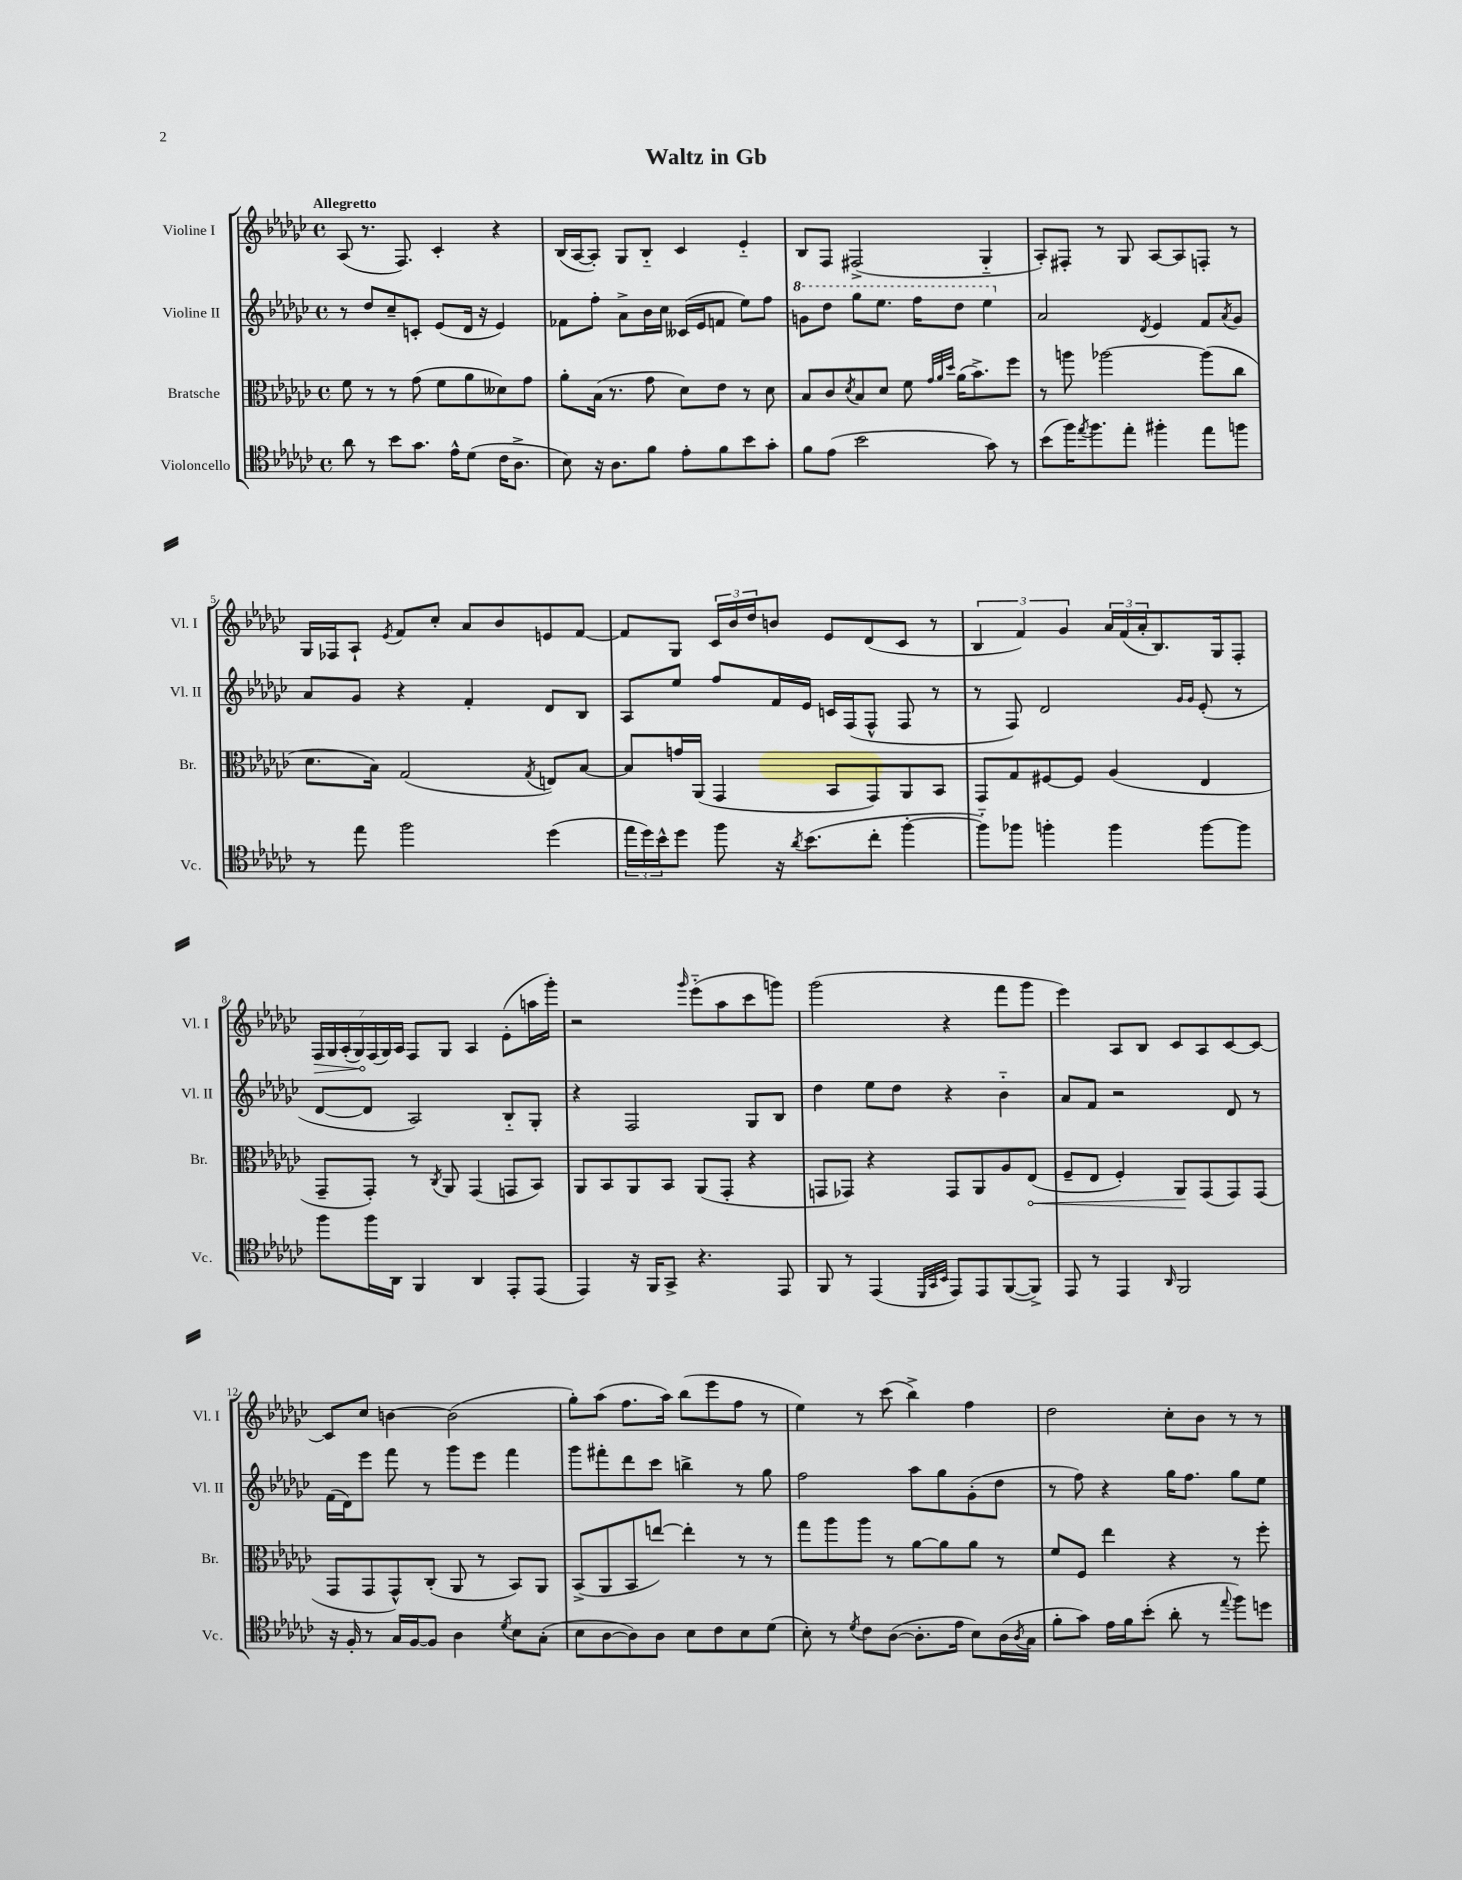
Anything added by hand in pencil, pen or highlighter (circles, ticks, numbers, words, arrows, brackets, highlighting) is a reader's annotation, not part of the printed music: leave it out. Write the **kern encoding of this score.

**kern	**kern	**kern	**kern
*staff4	*staff3	*staff2	*staff1
*clefC4	*clefC3	*clefG2	*clefG2
*k[b-e-a-d-g-c-]	*k[b-e-a-d-g-c-]	*k[b-e-a-d-g-c-]	*k[b-e-a-d-g-c-]
*M4/4	*M4/4	*M4/4	*M4/4
*met(c)	*met(c)	*met(c)	*met(c)
8a-	8f	8r	(8A-
8r	8r	8dd-	8.r
8b-	8r	8cc-~	.
.	.	.	8.F)
8.g-	(8g-	8c'	.
.	8f	(8e-	4c-'
16e-^^	.	.	.
(8d-	8a-	16d-	.
.	.	16r	.
16c-	8d--)	4e-)	4r
8.A-^	.	.	.
.	8g-	.	.
=	=	=	=
8B-)	8a-'	8f-	(16B-
.	.	.	[16A-
16r	(16B-	8ff'	8A-'])
8.A-	8.r	.	.
.	.	8a-^	8G-
8f	8g-	16b-	8B-'~
.	.	16cc-	.
8e-'	8d-)	(16c--	4c-
.	.	16e-	.
8f	8e-	8f	.
8b-	8r	8ee-)	4e-'~
8g-'	8d-	8ff	.
=	=	=	=
8f	8B-	8gg	8B-
(8e-	8c-	8ddd-	8F
.	8qd-	.	.
2b-	8B-	8ggg-	(2F#^
.	8d-	8.eee-	.
.	8f	.	.
.	.	16fff	.
.	32qqg-	.	.
.	32qqa-	.	.
.	32qqdd-	.	.
.	(16a-	8ddd-	.
.	8.b-^)	.	.
8g-)	.	4eee-	4G-'~
8r	8ff	.	.
=	=	=	=
(8b-	8r	2a-	8A-')
16ff)	8aa	.	8F#'
8qee-	.	.	.
8.ff	.	.	.
.	[2aa-	.	8r
8ee-'	.	.	8G-
.	.	8qd-	.
4ff#'	.	4e-	[8A-
.	.	.	8A-]
8ee-	(8aa-]	8f	8F'
.	.	8qa-	.
8ff	8cc-	8g-	8r
=	=	=	=
8r	8.d-	8a-	16G-
.	.	.	16F-
8ee-	.	8g-	8A-`
.	16B-)	.	.
.	.	.	8qe-
2ff	(2G-	4r	8f
.	.	.	8cc-'
.	.	4f'	8a-
.	.	.	8b-
.	8qG-	.	.
(4dd-	8E)	8d-	8e
.	[8B-	8B-	[8f
=	=	=	=
24ee-	8B-]	8A-	8f]
24dd-)	.	.	.
24b-^^	.	.	.
8dd-	16g	8ee-	8G-
.	(16AA-	.	.
8ff	4GG-	8ff	24c-
.	.	.	24b-
.	.	.	24dd-
16r	.	16f	8b
8qa-	.	.	.
(8.b-	.	16e-	.
.	8BB-	16c	8e-
.	.	(16F	.
8cc-'	8GG-)	8F^^	(8d-
[4ff'	8AA-	8F	8c-
.	8BB-	8r	8r
=	=	=	=
8ff'~])	8GG-	8r	6B-
8ff-	8G-	8F)	.
.	.	.	6f)
4ff'	[8F#	2d-	.
.	.	.	6g-
.	8F#]	.	.
4ff	(4A-	.	24a-
.	.	.	(24f
.	.	.	24a-'
.	.	.	8.B-)
.	.	16qqg-	.
.	.	16qqg-	.
[8ff	4E-	(8e-'	.
.	.	.	16G-
8ff]	.	8r	8F'
=	=	=	=
8ff	8GG-~	[8d-	28F
.	.	.	28G-
.	.	.	(28A-'
.	.	.	28G-)
16ff	8GG-')	8d-]	.
.	.	.	(28F
.	.	.	28G-)
16AA-	.	.	.
.	.	.	28A-
4FF	8r	2A-)	8F
.	8qC-	.	.
.	8AA-	.	8G-
4AA-	(4GG-	.	4A-
8EE-'	8GG	8B-'~	(8e-'
(8EE-	8BB-)	8G-'	16aa
.	.	.	16ggg-')
=	=	=	=
4EE-)	8AA-	4r	2r
.	8BB-	.	.
16r	8AA-	2F	.
16FF	.	.	.
8GG-^	8BB-	.	.
.	.	.	16qqggg-
4.r	(8AA-	.	(8eee-'~
.	8GG-'	.	8aa-
.	4r	8G-	8ccc-
8EE-	.	8B-	8ggg)
=	=	=	=
8FF	8GG	4dd-	(2ggg-
8r	8GG-)	.	.
(4EE-	4r	8ee-	.
.	.	8dd-	.
32qqDD-	.	.	.
32qqGG-	.	.	.
32qqBB-	.	.	.
8EE-)	8GG-	4r	4r
8EE-	8AA-	.	.
([8FF	8A-	4b-'~	8fff
8FF^])	(8E-	.	8ggg-
=	=	=	=
8EE-	8F~	8a-	4eee-)
8r	8E-	8f	.
4EE-	4F')	2r	8A-
.	.	.	8B-
16qqAA-	.	.	.
2FF	8AA-	.	8c-
.	(8GG-	.	8A-
.	8GG-)	8d-	[8c-
.	(8GG-	8r	8c-_
=	=	=	=
16r	8GG-	(16f	8c-]
16F'	.	16d-)	.
8r	8GG-	8eee-	8cc-
16G-	8GG-^^)	8fff	[4b
[16F	.	.	.
8F]	(8C-'	8r	.
4A-	8AA-	8ggg-	(2b]
.	8r	8eee-	.
8qd-	.	.	.
8B-	8BB-)	4fff	.
(8G-'	8AA-	.	.
=	=	=	=
8B-	(8BB-^	8ggg-	8gg-')
[8A-	8AA-	8fff#'	(8aa-
8A-])	8BB-	8ddd-	8.ff
8A-	[8ee)	8ccc-	.
.	.	.	16aa-)
8B-	4ee']	4bb^	(8bb-
8c-	.	.	8eee-
8B-	8r	8r	8ff
(8d-	8r	8gg-	8r
=	=	=	=
8B-')	8gg-	2ff	4ee-)
8r	8aa-	.	.
8qd-	.	.	.
8c-	8aa-	.	8r
([8A-	8r	.	(8ccc-
8.A-']	[8a-	8aa-	4bb-^)
.	8a-]	8gg-	.
16e-	.	.	.
8B-)	8a-	(8g-'	4ff
(16A-	8r	8dd-	.
8qA-	.	.	.
16G-	.	.	.
=	=	=	=
8f'	8f	8r	2dd-
8g-)	8F	8ff)	.
16e-	4ee-	4r	.
16f	.	.	.
(8b-'	.	.	.
8a-'	4r	16gg-	8cc-'
.	.	8.ff	.
8r	.	.	8b-
8qqee-	.	.	.
8ff)	8r	8gg-	8r
8dd	8ff'	8ee-	8r
==	==	==	==
*-	*-	*-	*-
